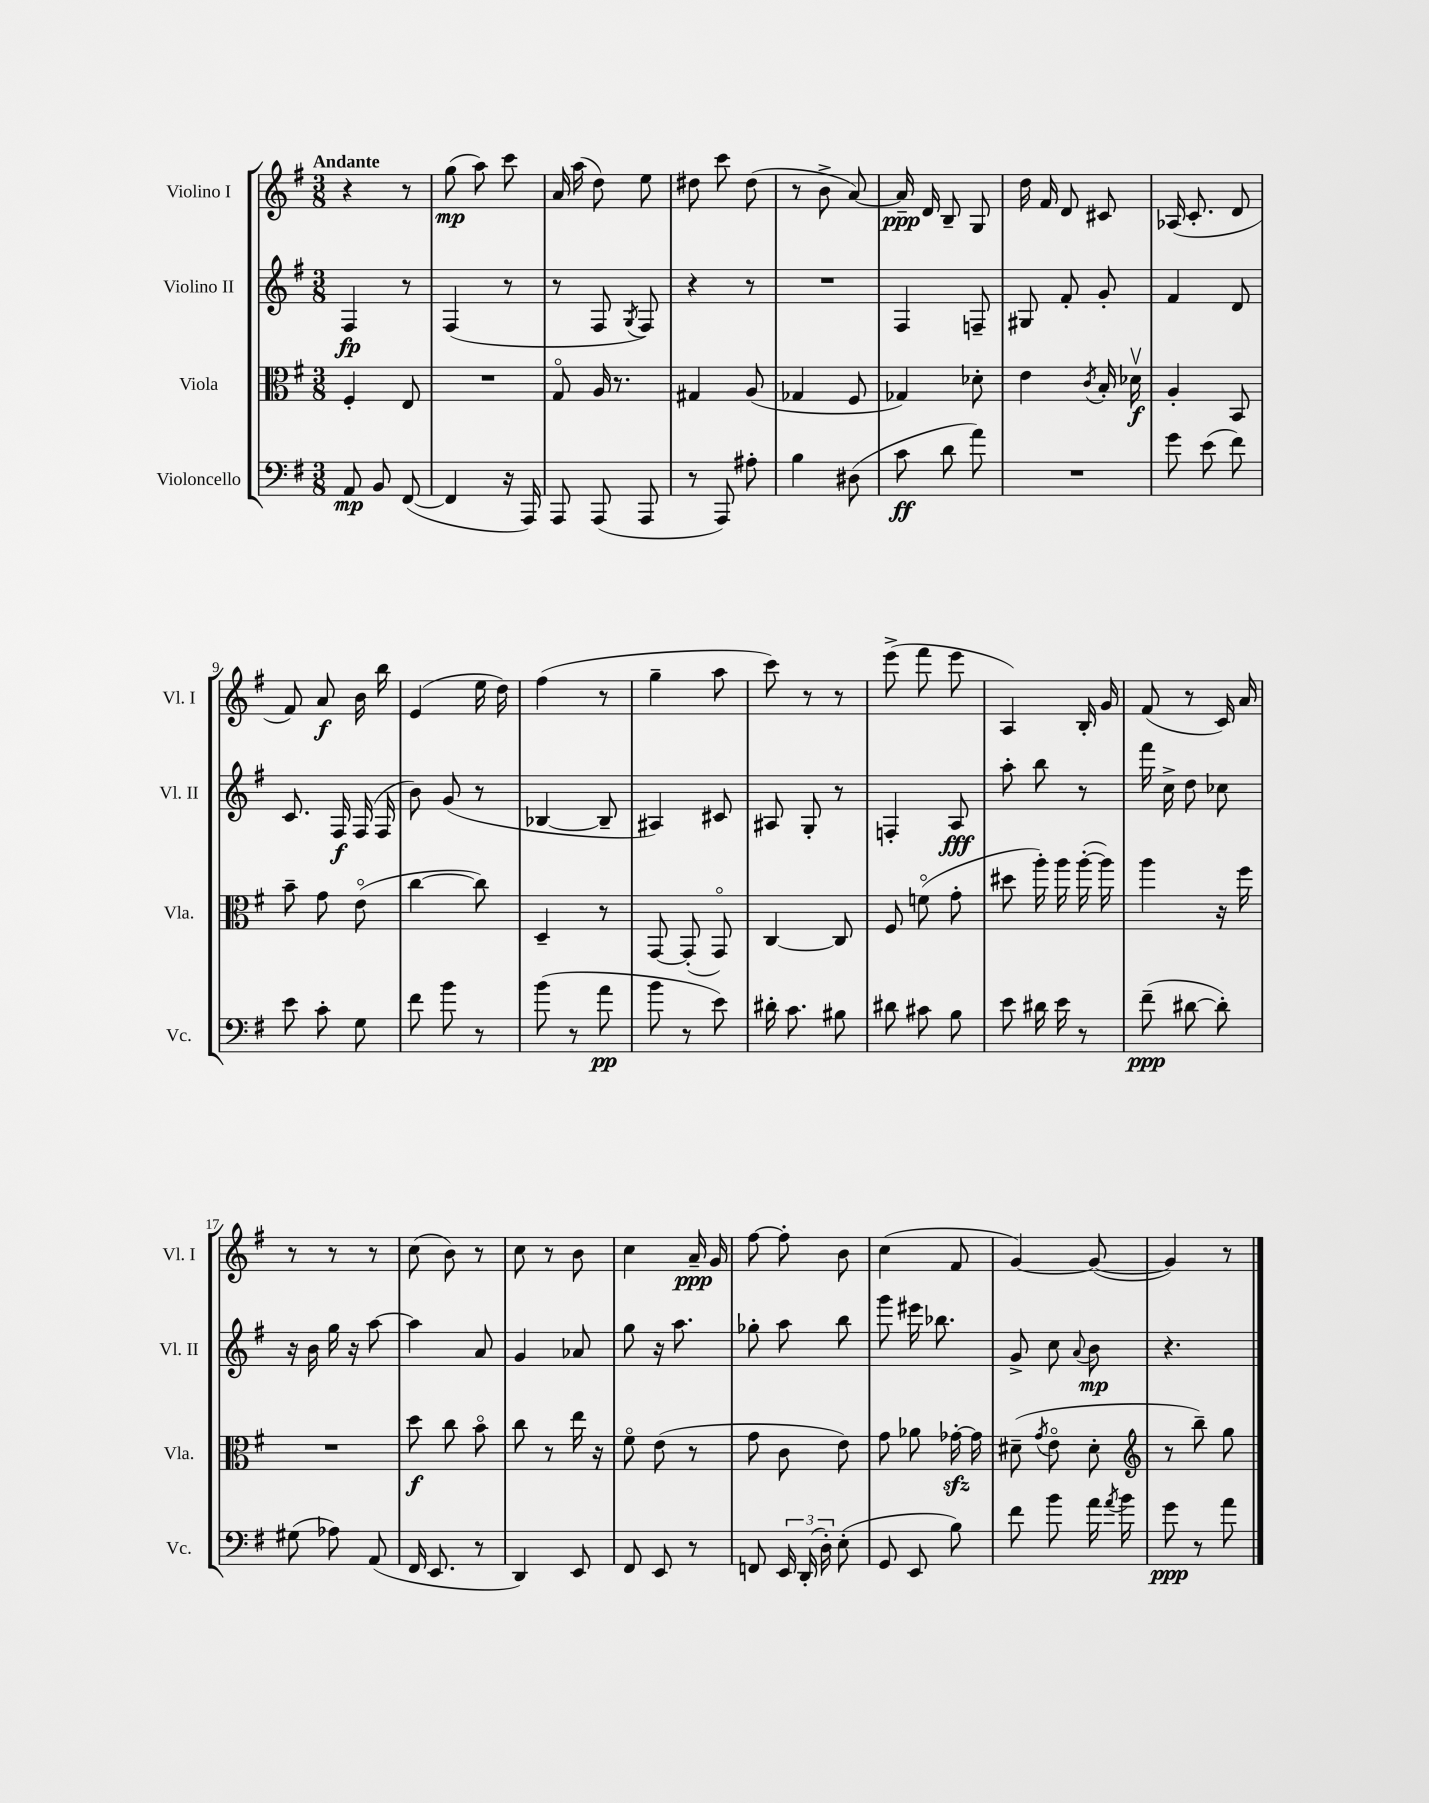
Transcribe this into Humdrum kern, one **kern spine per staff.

**kern	**kern	**kern	**kern
*staff4	*staff3	*staff2	*staff1
*clefF4	*clefC3	*clefG2	*clefG2
*k[f#]	*k[f#]	*k[f#]	*k[f#]
*M3/8	*M3/8	*M3/8	*M3/8
8AA/	4F#'/	4F#/	4r
8BB/	.	.	.
([8FF#/	8E/	8r	8r
=	=	=	=
4FF#/]	4.r	(4F#/	(8gg\
.	.	.	8aa\)
16r	.	8r	8ccc\
16AAA/)	.	.	.
=	=	=	=
8AAA/	8Go/	8r	16a/
.	.	.	(16aa\
(8AAA/	16A/	8F#/	8dd\)
.	8.r	.	.
.	.	8qG/	.
8AAA/	.	8F#/)	8ee\
=	=	=	=
8r	4G#/	4r	8dd#\
8AAA/)	.	.	8ccc\
8A#'\	(8A/	8r	(8dd#\
=	=	=	=
4B\	4G-/	4.r	8r
.	.	.	8b^\
(8D#\	8F#/	.	[8a/)
=	=	=	=
8c\	4G-/)	4F#/	16a~/]
.	.	.	16d/
8d\	.	.	8B~/
8a\)	8d-'\	8F~/	8G/
=	=	=	=
4.r	4e\	8G#/	16dd\
.	.	.	16f#/
.	.	8f#'/	8d/
.	8qc/	.	.
.	16B'/	8g'/	8c#/
.	16d-v\	.	.
=	=	=	=
8g\	4A'/	4f#/	(16A-/
.	.	.	8.c'/
(8e\	.	.	.
8f#\)	8BB/	8d/	8d/
=	=	=	=
8e\	8b~\	8.c/	8f#/)
8c'\	8g\	.	8a/
.	.	16F#/	.
8G\	(8eo\	(16F#/	16b\
.	.	16F#/	16bb\
=	=	=	=
8f#\	[4cc\	8b\)	(4e/
8b\	.	(8g/	.
8r	8cc\])	8r	16ee\
.	.	.	16dd\)
=	=	=	=
(8b\	4D~/	[4B-/	(4ff#\
8r	.	.	.
8a\	8r	8B-~/]	8r
=	=	=	=
8b\	[8GG/	4A#/)	4gg~\
8r	(8GG'/]	.	.
8e\)	8GGo/)	8c#/	8aa\
=	=	=	=
16d#'\	[4C/	8A#/	8ccc\)
8.c\	.	.	.
.	.	8G'/	8r
8B#\	8C/]	8r	8r
=	=	=	=
8d#\	8F#/	4F'/	(8eee^\
8c#\	(8fo\	.	8fff#\
8B\	8g'\	8A/	8eee\
=	=	=	=
8e\	8dd#\	8aa'\	4A/)
16d#\	16aa'\)	8bb\	.
16e\	16aa\	.	.
8r	([16aa'\	8r	16B'/
.	16aa\])	.	16g/
=	=	=	=
(8f#~\	4aa\	16fff#\	(8f#/
.	.	16cc^\	.
[8d#\	.	8dd\	8r
8d#'\])	16r	8cc-\	16c/)
.	16ff#\	.	16a/
=	=	=	=
(8G#\	4.r	16r	8r
.	.	16b\	.
8A-\)	.	16gg\	8r
.	.	16r	.
(8AA/	.	[8aa\	8r
=	=	=	=
16FF#/	8dd\	4aa\]	(8cc\
8.EE/	.	.	.
.	8cc\	.	8b\)
8r	8bo\	8a/	8r
=	=	=	=
4DD/)	8cc\	4g/	8cc\
.	8r	.	8r
8EE/	16ee\	8a-/	8b\
.	16r	.	.
=	=	=	=
8FF#/	8f#o\	8gg\	4cc\
8EE/	(8e\	16r	.
.	.	8.aa\	.
8r	8r	.	16a~/
.	.	.	16g/
=	=	=	=
8FF/	8g\	8gg-'\	[8ff#\
24EE/	8c\	8aa\	8ff#'\]
(24DD'/	.	.	.
24D'\)	.	.	.
(8E'\	8e\)	8bb\	8b\
=	=	=	=
8GG/	8g\	8ggg\	(4cc\
8EE/	8a-\	16eee#\	.
.	.	8.bb-\	.
8B\)	[16g-'\	.	8f#/
.	16g-\]	.	.
=	=	=	=
8f#\	(8d#~\	8g^/	[4g/)
.	8qg/	.	.
8b\	8eo\	8cc\	.
.	.	8qqa/	.
16a\	8d#'\	8b\	(8g/_
8qa/	.	.	.
16b\	.	.	.
=	=	=	=
*	*clefG2	*	*
8g\	8r	4.r	4g/])
8r	8bb~\)	.	.
8a\	8gg\	.	8r
==	==	==	==
*-	*-	*-	*-
